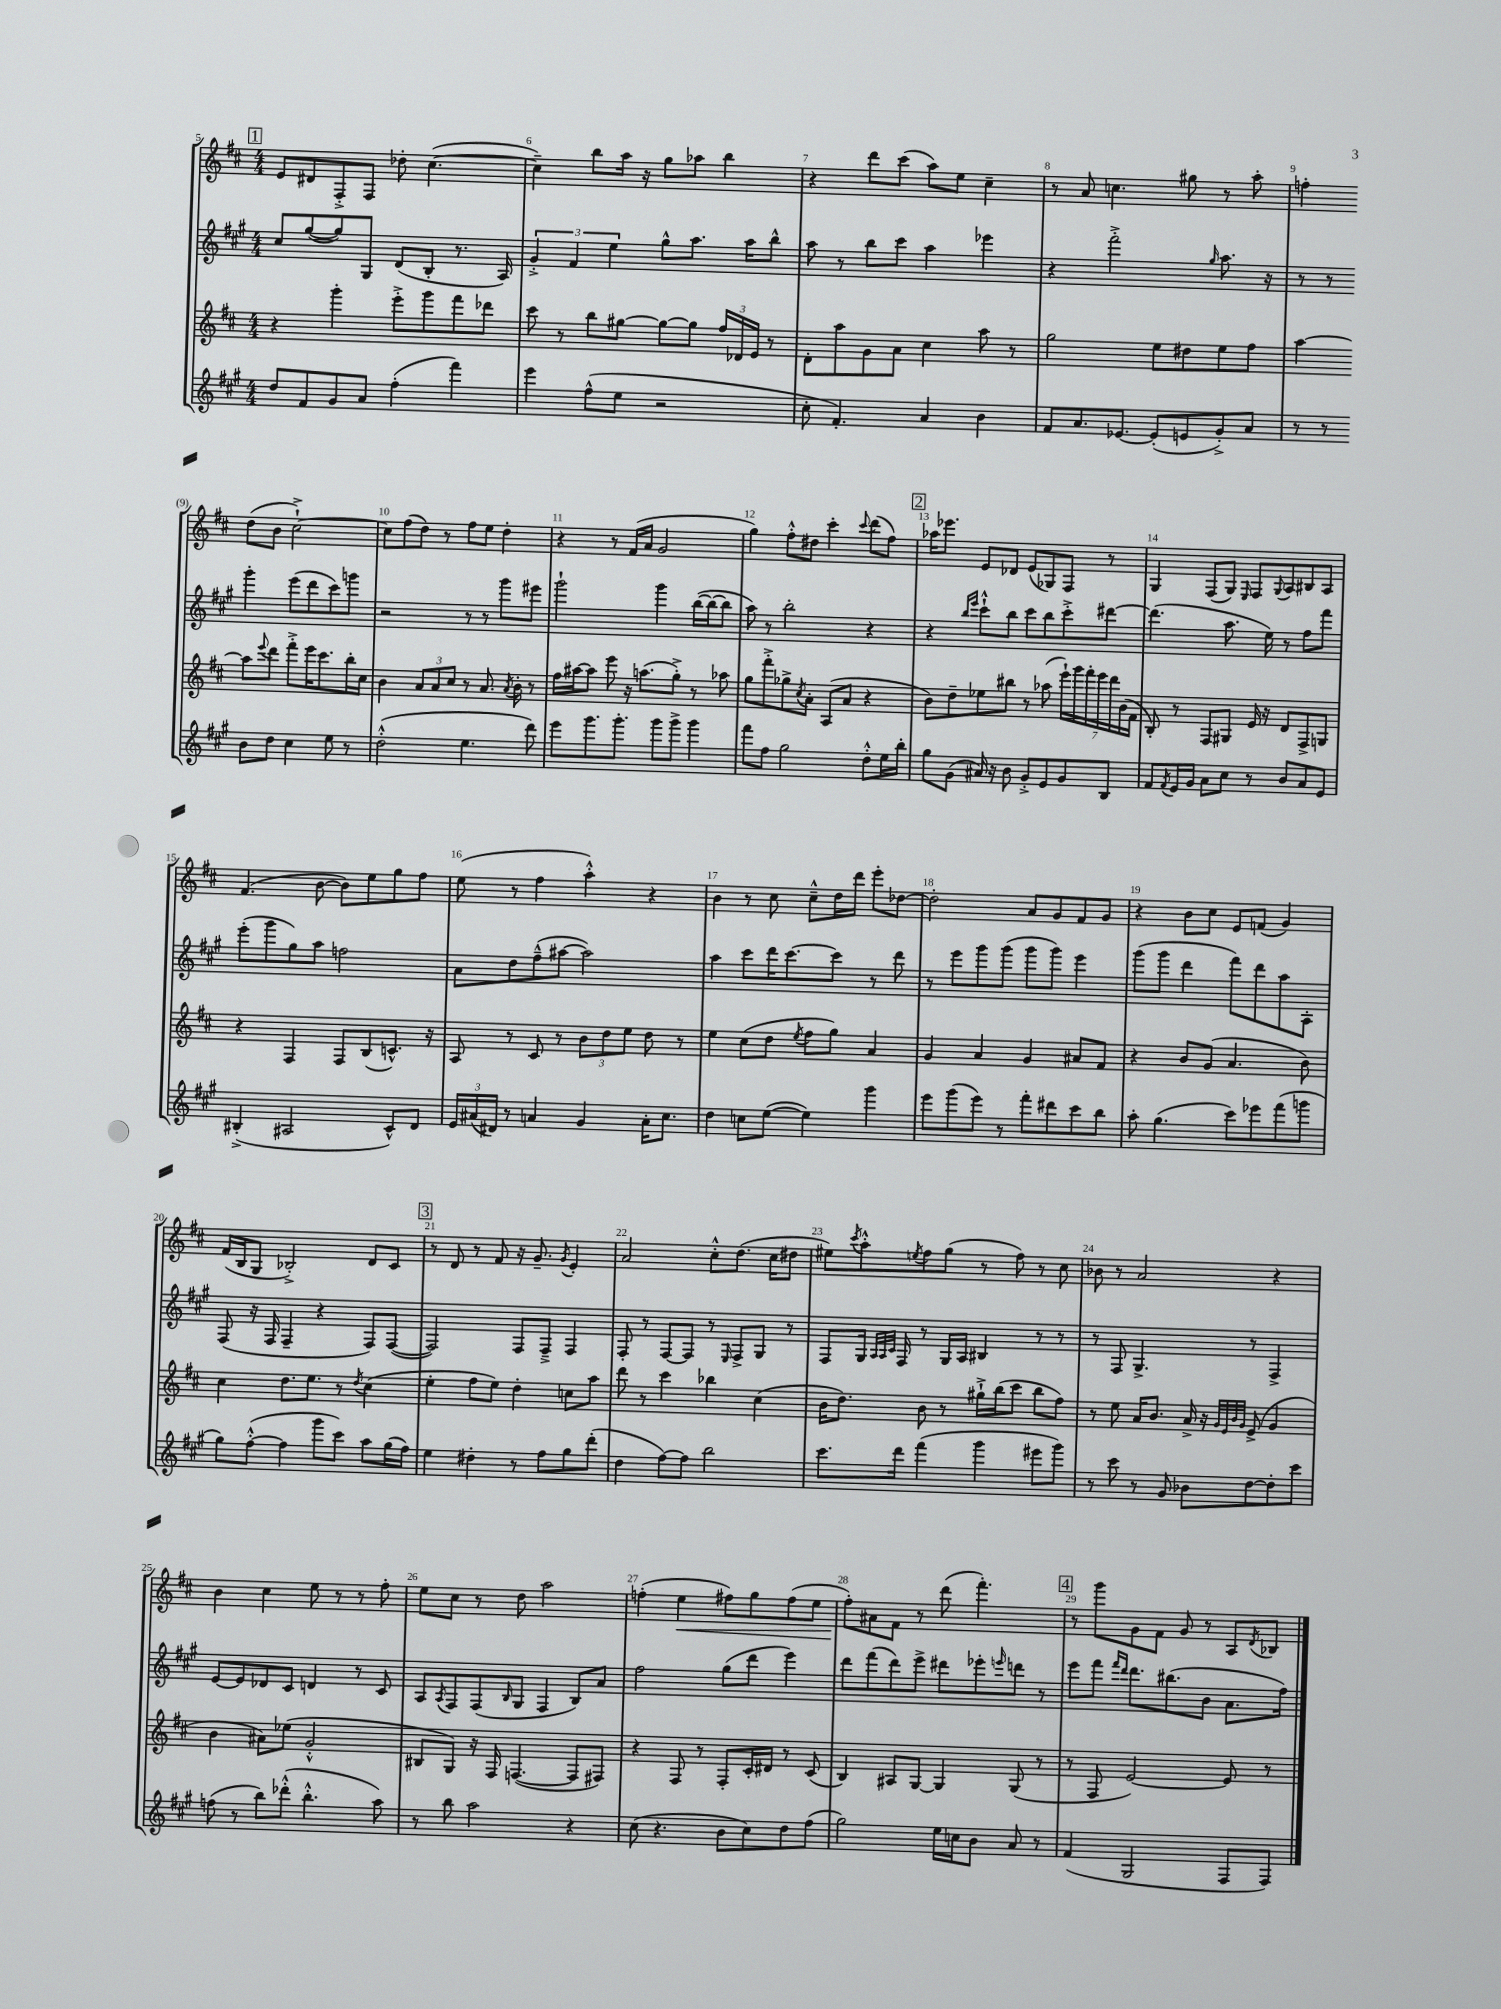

**kern	**kern	**kern	**kern
*staff4	*staff3	*staff2	*staff1
*clefG2	*clefG2	*clefG2	*clefG2
*k[f#c#g#]	*k[f#c#]	*k[f#c#g#]	*k[f#c#]
*M4/4	*M4/4	*M4/4	*M4/4
8dd/L	4r	8cc#/L	8e/L
8f#/	.	([8gg#/	8d#/
8g#/	4ggg'\	8gg#/])	8F#'^/
8a/J	.	8G#/J	8F#/J
(4ff#'\	8eee'^\L	(8d/L	8dd-'\
.	8ggg\	8B'/J	([4.cc#\
4fff#\)	8fff#\	8.r	.
.	8ddd-\J	.	.
.	.	16A/)	.
=	=	=	=
4eee\	8ccc#\	6g#'^/	4cc#~\])
.	8r	.	.
.	.	6f#/	.
(8ff#^^\L	8bb\L	.	8bb\L
.	.	6ee\	.
8ee\J	[8gg#\J	.	16aa\Jk
.	.	.	16r
2r	8gg#\_L	8gg#^^\L	8gg\L
.	8gg#\]J	8.aa\J	8aa-\J
.	24ff#/LL	.	4bb\
.	24d-/	.	.
.	.	16aa\LK	.
.	24e/JJ	.	.
.	8r	8bb^^\J	.
=	=	=	=
8cc#'\	8d'\L	8aa\	4r
4.f#'/)	8aa\	8r	.
.	8g\	8bb\L	8ddd\L
.	8a\J	8ccc#\J	(8ccc#\J
4a/	4cc#\	4aa\	8aa\L)
.	.	.	8ee\J
4b\	8aa\	4eee-\	4cc#~\
.	8r	.	.
=	=	=	=
8f#/L	2gg\	4r	8r
8.a/	.	.	8a/
.	.	2fff#'^\	4.cc\
[8.e-/J	.	.	.
(8e-'/]L	8ee\L	.	.
8e/	8dd#\	.	8gg#\
.	.	16qqgg#/	.
8g#'^/)	8ee\	8.aa\	8r
8a/J	8ff#\J	.	8aa'\
.	.	16r	.
=	=	=	=
8r	[4aa\	8r	4ff'\
8r	.	8r	.
8b\L	8aa\]L	4ggg#'\	(8dd\L
.	8qqeee/	.	.
8dd\J	8ddd\J	.	8b\J
4cc#\	8fff#'^\L	(8eee\L	[2cc#`^\)
.	16eee\K	8ddd\	.
.	8.ccc#\	.	.
8ee\	.	8ccc#\)	.
8r	16bb'\L	8ggg\J	.
.	16cc#\JJ	.	.
=	=	=	=
(2dd'^^\	4b\	2r	8cc#\]L
.	.	.	(8ff#\
.	12a/L	.	8dd\J)
.	12a/	.	.
.	.	.	8r
.	12cc#/J	.	.
4.ee\	8r	8r	8ff#\L
.	8.a/	8r	8ee\J
.	.	8ggg#\L	4dd'\
.	8qa/	.	.
.	16b'\	.	.
8ddd\)	8r	8eee#\J	.
=	=	=	=
8eee\L	16ff#\LL	2ggg#`\	4r
.	[16aa#\J	.	.
8.ggg#\	8aa#\]J	.	.
.	8eee\	.	8r
8.ggg#'\J	.	.	.
.	16r	.	(16f#/LL
.	(8.aa\L	.	16a/JJ
8ggg#\L	.	4ggg#\	2g/
8ggg#^\J	8gg'^\J)	.	.
4ggg#\	8r	([16bb\LL	.
.	.	16bb\_J	.
.	8aa-\	8bb\]J	.
=	=	=	=
8fff#\L	8gg\L	8aa\)	4gg\)
8ff#\J	8fff#'^\	8r	.
2gg#\	8gg-^\	2bb'\	8ff#'^^\L
.	8qcc#/	.	.
.	8a'\J	.	8dd#\J
.	(8A/L	.	4ccc#'\
.	8a/J	.	.
.	.	.	8qqccc#/
8dd'^^\L	4r	4r	(8ddd\L
16ee\L	.	.	8ff#\J)
16bb'\JJ	.	.	.
=	=	=	=
8gg#\L	8b\L)	4r	16aa-\LK
.	.	.	8.eee-\J
(8g#\J	8dd~\	.	.
.	.	16qqbb/LL	.
.	.	16qqeee/JJ	.
16a#/)	8ee-\	8ccc#`^^\L	8e/L
16r	.	.	.
8b\	8bb#\J	8bb\J	8d-/J
8g#'^/L	8r	8ccc#\L	(8e/L
8e/	(8aa-\	8bb\	8G-/)
8g#/	28eee`\LL)	8ccc#'^\	8F#/J
.	28ggg\	.	.
.	28fff#'\	.	.
.	28eee\	.	.
8B/J	.	[8ddd#\J	8r
.	28ddd\	.	.
.	(28b\	.	.
.	28f#\JJ	.	.
=	=	=	=
8f#/L	8B'/)	(4.ddd#\]	4G/
8qf#/	.	.	.
16e/L	8r	.	.
16g#/JJ	.	.	.
8a\L	8F#/L	.	(8F#/L
8cc#\J	8G#/J	8.aa\	8G/J)
.	.	.	16qqE/
8r	16e/	.	8F#/L
.	16r	16ee\)	.
.	.	.	8qqG/
8b/L	8d/L	8r	8A/
8a/	8F#^/	8ff#\L	8B#/
8e/J	8G/J	8fff#\J	8A/J
=	=	=	=
(4B#'^/	4r	(8eee'\L	(4.f#/
.	.	8ggg#\	.
2A#/	4F#/	8gg#\)	.
.	.	8aa\J	[8b\
.	8F#/L	2ff\	8b\]L)
.	(8B/	.	8ee\
8c#^^/L)	8.c^^/J)	.	8gg\
8d/J	.	.	8ff#\J
.	16r	.	.
=	=	=	=
24e/LL	8A/	8a\L	(8ee\
(24a#/	.	.	.
24d#/JJ)	.	.	.
8r	8r	8dd\	8r
4a/	8c#/	(8ff#~^^\	4ff#\
.	8r	[8aa#\J	.
4g#/	12b\L	2aa#\])	4aa'^^\)
.	12dd\	.	.
.	12ee\J	.	.
16a'\LK	8dd\	.	4r
8.cc#\J	.	.	.
.	8r	.	.
=	=	=	=
4dd\	4ee\	4aa\	4b\
8cc\L	(8cc#\L	8ccc#\L	8r
([8ee\J	8dd\J	16ddd\K	8cc#\
.	.	[8.ccc#\	.
.	8qee/	.	.
4ee\])	8ff#\L	.	8cc#~^^\L
.	8gg\J)	8ccc#\]J	16dd\L
.	.	.	16ddd\JJ
4ggg#\	4a/	8r	8eee'\L
.	.	8ddd\	[8dd-\J
=	=	=	=
8eee\L	4g/	8r	2dd-'\]
(8ggg#\	.	8eee\L	.
8eee\J)	4a/	8ggg#\	.
8r	.	(8ggg#\J	.
8fff#'\L	4g/	8ggg#\L	8a/L
8ddd#\	.	8ggg#\J)	8g/
8ccc#\	8a#/L	4eee\	8f#/
8bb\J	8f#/J	.	8g/J
=	=	=	=
8aa'\	4r	(8ggg#\L	4r
(4.gg#\	.	8ggg#\J	.
.	8b/L	4ddd\	8b\L
.	(8g/J	.	8cc#\J
8ccc#\L)	4.a/	8fff#\L)	8e/L
8eee-\	.	8ddd\	(8f/J
(8fff#\	.	8aa\	4g/)
8ggg\J	8b\)	8A'\J	.
=	=	=	=
8gg#\L)	4cc#\	(8F#/	(16f#/LL
.	.	.	16B/J
([8ff#'^^\J	.	16r	8G/J
.	.	16F#/	.
4ff#\]	8.dd\L	4F#~/	2B-'^/)
.	8.ee\J	.	.
8ggg#\L	.	4r	.
8ccc#\J)	8r	.	.
.	8qdd/	.	.
8aa\L	(4cc#\	8F#/L)	8d/L
(16gg#\L	.	([8F#/J	8c#/J
16ff#\JJ)	.	.	.
=	=	=	=
4ee\	4ee'\	2F#/])	8r
.	.	.	8d/
4dd#'\	8ff#\L	.	8r
.	8ee\J)	.	8f#/
8r	4dd'\	8F#/L	16r
.	.	.	8.g~/
8ff#\L	.	8F#~^/J	.
.	.	.	8qg/
8gg#\	8cc\L	4F#/	4e'/
(8ddd'\J	8aa\J	.	.
=	=	=	=
4dd\	8ddd\	8F#'/	2a/
.	8r	8r	.
[8ff#\L)	4ccc#\	[8F#/L	.
8ff#\]J	.	8F#/]J	.
2bb\	4bb-\	8r	8cc#'^^\L
.	.	16qqE/	.
.	.	8F#^/L	(8.dd\J
.	(4cc#\	8G#/J	.
.	.	.	16cc#\LK
.	.	8r	8dd#\J
=	=	=	=
8.ccc#\L	16b\LK	8F#/L	8ee#\L)
.	8.dd\J)	.	.
.	.	.	8qccc#/
.	.	16G#/Jk	8aa'^^\
.	.	32qqA/LLL	.
.	.	32qqA/	.
.	.	32qqc#/JJJ	.
16ddd\Jk	.	16F#/	.
.	.	.	8qee/
(4fff#\	8b\	8r	8ff#\
.	8r	16G#/LL	(8gg\J
.	.	16A/JJ	.
4ggg#\	16gg#`^\LL	4B#/	8r
.	(16bb\J	.	.
.	8ccc#\J	.	8ff#\)
8eee#\L	8bb\L	8r	8r
8ggg#\J)	8ff#\J)	8r	8cc#\
=	=	=	=
8r	8r	8r	8b-\
8ccc#\	8ee\	8F#/	8r
8r	16a/LK	4.G#^/	2a/
.	8.b/J	.	.
8g#/	.	.	.
8b-\L	16a^/	.	.
.	16r	.	.
.	32qqg/LLL	.	.
.	32qqe/	.	.
.	32qqb/	.	.
.	32qqg/JJJ	.	.
[8dd\	(8e^/	8r	.
8dd'\]	4g/	4F#^/	4r
8ccc#\J	.	.	.
=	=	=	=
(8ff\	4b\	[8e/L	4b\
8r	.	8e/]	.
8bb\L)	8a#\L)	8d-/	4cc#\
(8ddd-'^^\J	(8ee-\J	8c#/J	.
4.bb'^^\	2g'^^/	4d/	8ee\
.	.	.	8r
.	.	8r	8r
8aa\)	.	8c#/	8ff#'\
=	=	=	=
8r	8B#/L	8A/L	8ee\L
.	.	8qA/	.
8bb\	8G/J)	8F#/	8cc#\J
2aa\	16r	(8F#/	8r
.	16F#/	.	.
.	.	16qqB/	.
.	([4.F/	8G#/J	8dd\
.	.	4F#/	2aa\
4r	8F/]L	8B/L)	.
.	8F#/J)	8a/J	.
=	=	=	=
(8cc#\	4r	2ff#\	(4ff'\
4.r	.	.	.
.	8F#/	.	4ee\
.	8r	.	.
8b\L	8F#'/L	(8gg#\L	8ff#\L)
8cc#\)	16c#'/L	8ddd\J	8gg\
.	16d#/JJ	.	.
8dd\	8r	4eee\)	(8ff#\
(8ff#\J	(8c#/	.	8ee\J
=	=	=	=
2gg#\)	4B/)	8ddd\L	8ff#'\L)
.	.	(8fff#\	8a#\
.	8A#/L	8ddd\)	8f#\J
.	[8G/J	8eee^\J	8r
16ee\LL	4G/]	8ddd#\L	(8ddd\
16cc\J	.	.	.
8b\J	.	8eee-'\	4.fff#'\)
.	.	16qqeee/	.
8a/	(8G/	8ddd\J	.
8r	8r	8r	.
=	=	=	=
(4f#/	8r	8eee\L	8r
.	8F#/	8fff#\J	8ggg\L
.	.	16qqfff#/LL	.
.	.	16qqddd/JJ	.
2G#/	[2e/)	8.ddd\L	8g\
.	.	.	8f#\J
.	.	(8.bb#\	.
.	.	.	8g/
.	.	8b\J	8r
8F#/L	8e/]	8.a\L	8A/L
.	.	.	8qd/
8F#/J)	8r	.	8B-/J
.	.	16ff#\Jk)	.
==	==	==	==
*-	*-	*-	*-
